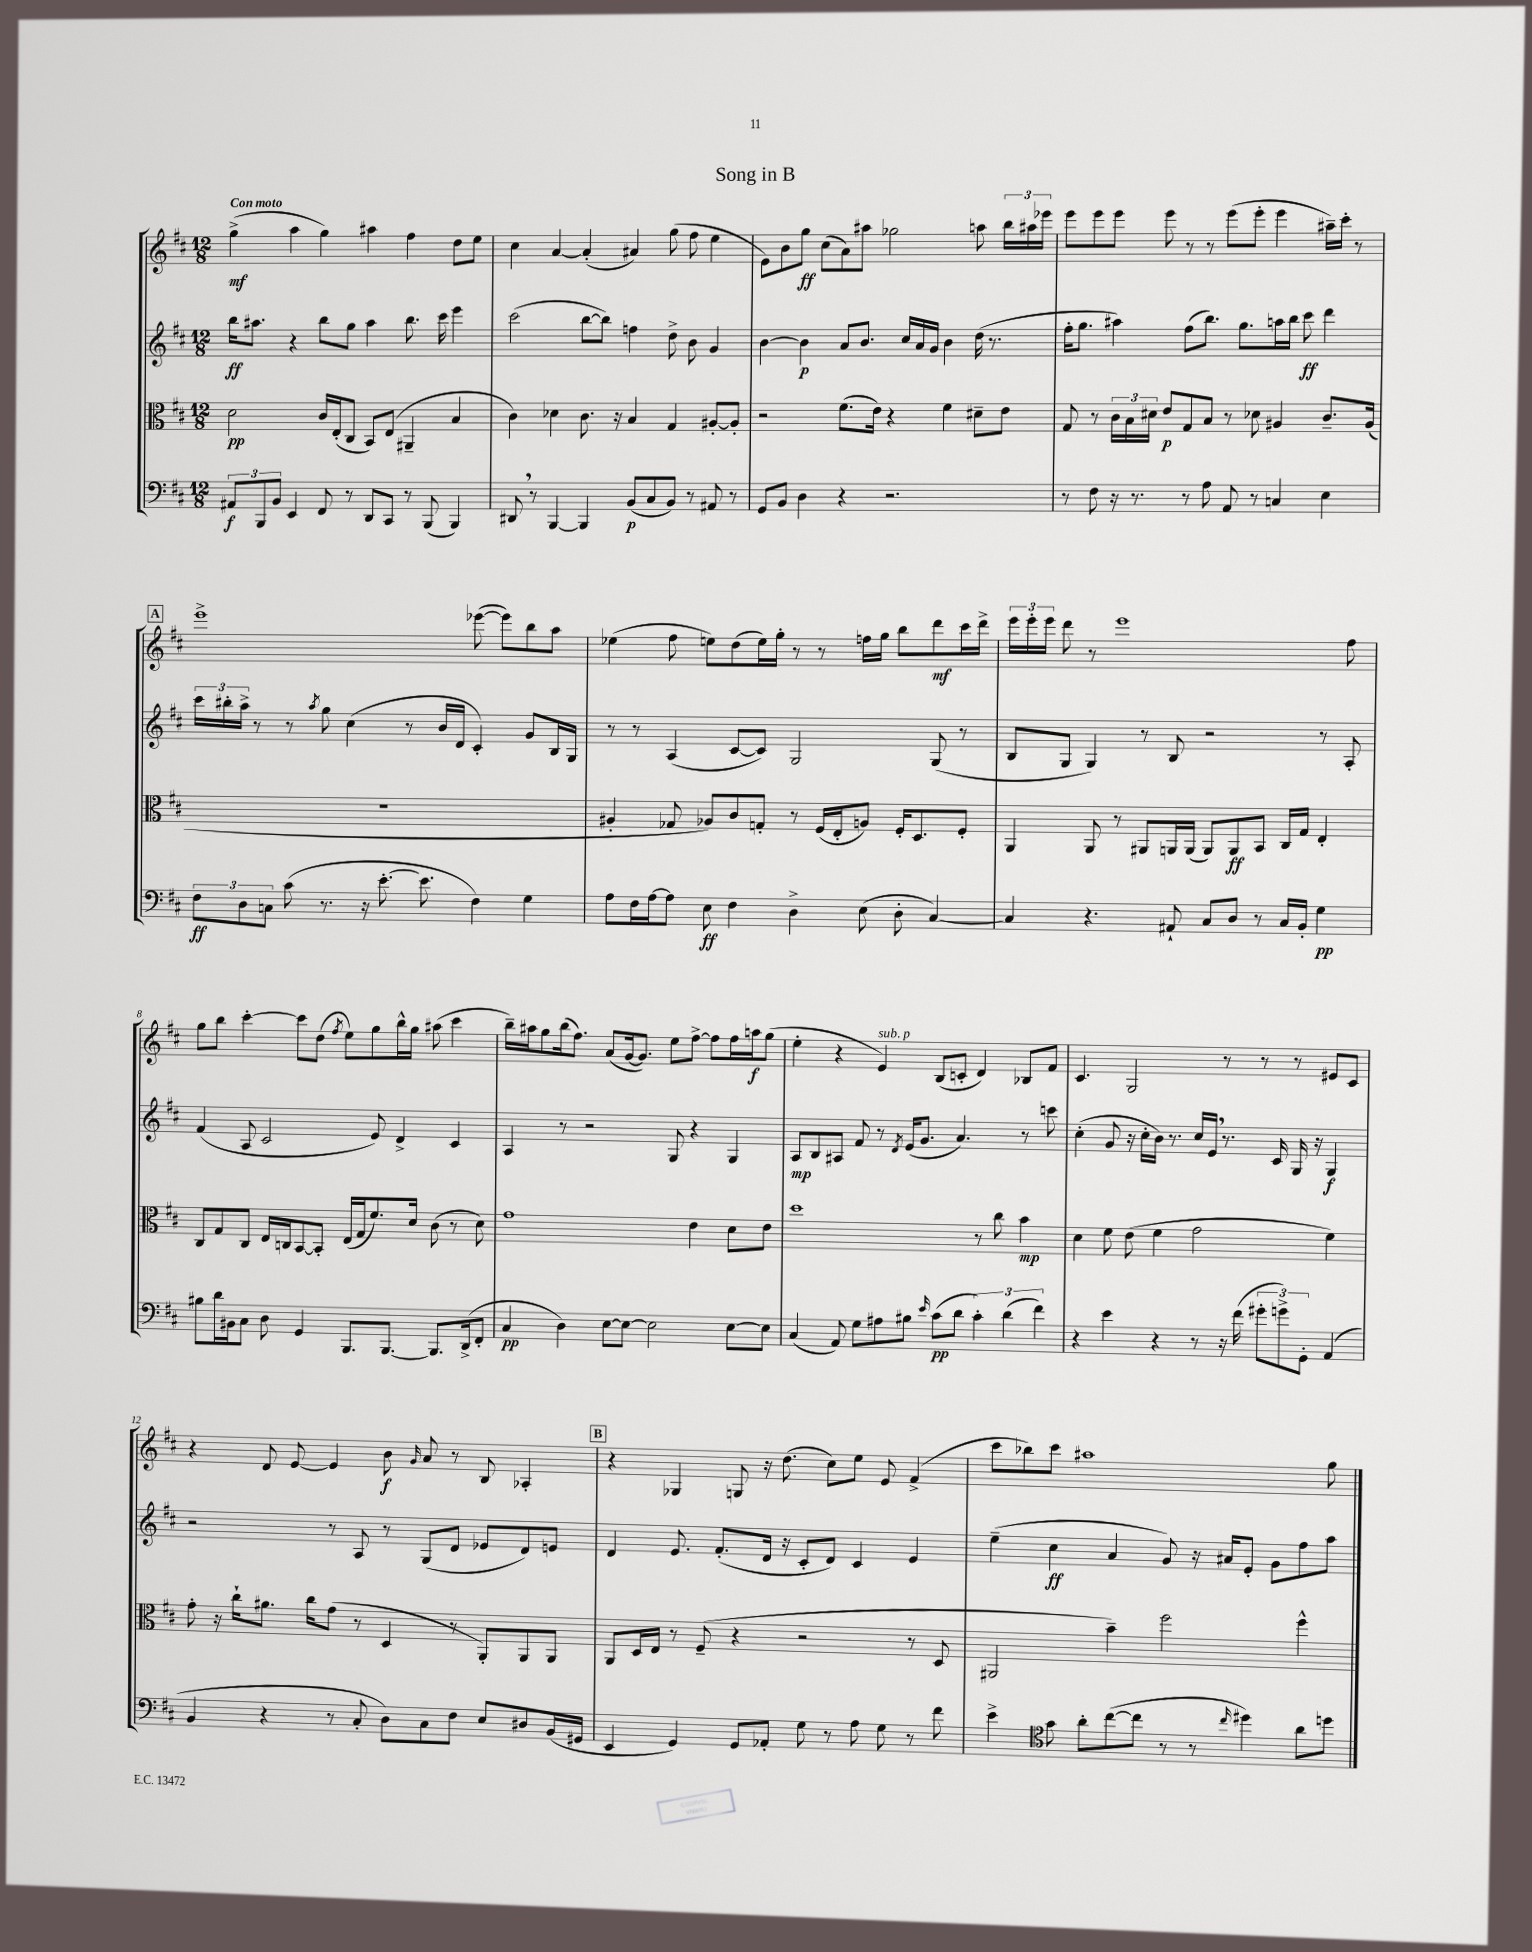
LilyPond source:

\header { title = "Song in B" }
<<
\new StaffGroup <<
\new Staff = "s0" {
    \clef treble \key d \major \numericTimeSignature \time 12/8 \tempo "Con moto"
    \autoBeamOff g''4->\mf( a''4 g''4) ais''4 fis''4 d''8[ e''8] |
    cis''4 a'4~ a'4-.( ais'4) g''8( fis''8 e''4 |
    e'8[) b'8 g''8]\ff cis''8[( a'8) ais''8] ges''2 a''8 \tuplet 3/2 { b''16[ ais''16 ees'''16] } |
    e'''8[ e'''8 e'''8] e'''8 r8 r8 e'''8[( e'''8]-. e'''4 ais''16[--) cis'''16]-. r8 |
    \mark \markup { \box "A" } e'''1-> ees'''8~( ees'''8[) b''8 a''8] |
    ees''4( fis''8 e''8[) d''8( e''16) g''16]-. r8 r8 f''16[ g''16] b''8[ d'''8\mf cis'''16 d'''16]-> |
    \tuplet 3/2 { e'''16[ e'''16-. e'''16] } d'''8 r8 e'''1 fis''8 |
    g''8[ b''8] cis'''4~-. cis'''8[ d''8]( \acciaccatura { fis''8 } e''8[) g''8 b''16-^ g''16] ais''8( cis'''4 |
    b''16[--) ais''16 g''8 b''16( fis''8.]) a'8[( g'16~ g'8.]) e''8[ fis''8]~-> fis''8[ fis''16 a''16\f g''8]( |
    e''4-. r4 e'4^\markup { \italic "sub. p" }) b8[( c'8]-. d'4) bes8[ fis'8] |
    cis'4. g2 r8 r8 r8 eis'8[ cis'8] |
    r4 d'8 e'8~ e'4 b'8\f \grace { g'16 } a'8 r8 b8 aes4-. |
    \mark \markup { \box "B" } r4 ges4 g8 r16 d''8.( cis''8[) e''8] e'8 fis'4->( |
    cis'''8[ bes''8) cis'''8] ais''1 g''8 \bar "|." |
}
\new Staff = "s1" {
    \clef treble \key d \major \numericTimeSignature \time 12/8
    \autoBeamOff b''16[\ff ais''8.] r4 b''8[ g''8] ais''4 b''8. cis'''16 e'''4 |
    cis'''2( b''8[~ b''8]) f''4 d''8-> b'8 g'4 |
    b'4~ b'4\p a'8[ b'8.] cis''16[ a'16 g'16] b'4 d''16( r8. |
    fis''16[-. g''8.] ais''4) fis''8[( b''8.]) g''8.[ a''16 b''16] cis'''8\ff d'''4 |
    \mark \markup { \box "A" } \tuplet 3/2 { cis'''16[ bis''16-. a''16]-> } r8 r8 \acciaccatura { a''8 } g''8 cis''4( r8 b'16[ d'16] cis'4-.) g'8[ b16 g16] |
    r8 r8 a4( cis'8[~ cis'8]) g2 g8( r8 |
    b8[ g8] g4) r8 b8 r2 r8 a8-. |
    fis'4( a8 cis'2 e'8) d'4-> cis'4 |
    a4 r8 r2 g8 r4 g4 |
    a8[\mp b8 ais8] fis'8 r8 \acciaccatura { d'8 } e'16[( g'8.] a'4.) r8 c'''8 |
    cis''4-.( g'8 r16 cis''16[-. b'16]) r8. cis''16[ e'16] \breathe r8. cis'16 g16 r16 g4\f |
    r2 r8 a8 r8 g8[( d'8] ees'8[ d'8) e'8] |
    \mark \markup { \box "B" } d'4 e'8. fis'8.[-.( d'16] r16 cis'8[-. d'8]) cis'4 e'4 |
    e''4--( cis''4\ff a'4 g'8) r16 ais'16[ e'8]-. g'8[ fis''8 a''8] \bar "|." |
}
\new Staff = "s2" {
    \clef alto \key d \major \numericTimeSignature \time 12/8
    \autoBeamOff d'2\pp cis'16[ e16-.( cis8] b,8[) e8]( ais,4-- b4 |
    cis'4) des'4 cis'8. r16 b4 g4 ais8[~-. ais8]-. |
    r2 fis'8.[( e'16]) r4 fis'4 dis'8[-- e'8] |
    g8 r8 \tuplet 3/2 { cis'16[ b16 dis'16] } e'8[\p g8 b8] r8 des'8 ais4 cis'8.[-- ais16]( |
    \mark \markup { \box "A" } R1. |
    ais4-. ges8 aes8[) cis'8 g8]-. r8 fis16[( e16-. a8]) fis16[-. d8. fis8]-. |
    a,4 a,8 r8 ais,8[ a,16 a,16]( a,8[) a,8\ff b,8] cis16[ g16] e4-. |
    cis8[ g8 cis8] e16[ c16 b,8~ b,8]-. e16[( g16 fis'8.) d'16] cis'8( r8 d'8) |
    g'1 e'4 d'8[ e'8] |
    d''1 r8 cis''8 b'4\mp |
    d'4 fis'8 e'8( fis'4 g'2 fis'4) |
    g'8-. r16 cis''16[-! ais'8.] cis''16[ g'8]( r8 d4 r8 a,8[-.) a,8 a,8] |
    \mark \markup { \box "B" } a,8[ d16 e16] r8 fis8--( r4 r2 r8 d8 |
    ais,2 b'4--) fis''2 fis''4-^ \bar "|." |
}
\new Staff = "s3" {
    \clef bass \key d \major \numericTimeSignature \time 12/8
    \autoBeamOff \tuplet 3/2 { ais,8[\f b,,8 b,8] } e,4 fis,8 r8 d,8[ cis,8] r8 b,,8( b,,4) |
    dis,8 \breathe r8 b,,4~ b,,4 b,8[\p( cis8 b,8]) r8 ais,8 r8 |
    g,8[ b,8] d4 r4 r2. |
    r8 fis8 r16 r8. r8 a8 a,8 r8 c4 e4 |
    \mark \markup { \box "A" } \tuplet 3/2 { fis8[\ff d8 c8] } cis'8( r8. r16 e'8.~-. e'8. fis4) g4 |
    a8[ fis16 a16~ a8] e8\ff fis4 d4-> e8( d8-. cis4~) |
    cis4 r4. ais,8-! cis8[ d8] r8 cis16[ b,16]-. g4\pp |
    bis8[ d'16 bis,16 cis8] d8 g,4 b,,8.[ b,,8.]~ b,,8.[ d,16->( fis,8]-. |
    cis4\pp d4) e8[~ e8]~ e2 e8[~ e8] |
    cis4( a,8) g8[ ais8 bis8] \grace { e'16 } cis'8[\pp( d'8] \tuplet 3/2 { cis'4-.) d'4( fis'4) } |
    r4 e'4 r4 r8 r16 fis'16( \tuplet 3/2 { gis'8[-. g'8->) g,8]-. } a,4( |
    b,4 r4 r8 cis8-. d8[) cis8 fis8] e8[ dis8 b,16( gis,16] |
    \mark \markup { \box "B" } e,4 g,4) g,8[ aes,8]-. g8 r8 a8 g8 r8 fis'8 |
    e'4-> \clef tenor g'8 a'8[-. cis''8~( cis''8] r8 r8 \grace { cis''16 } dis''4) a'8[ d''8] \bar "|." |
}
>>
>>
